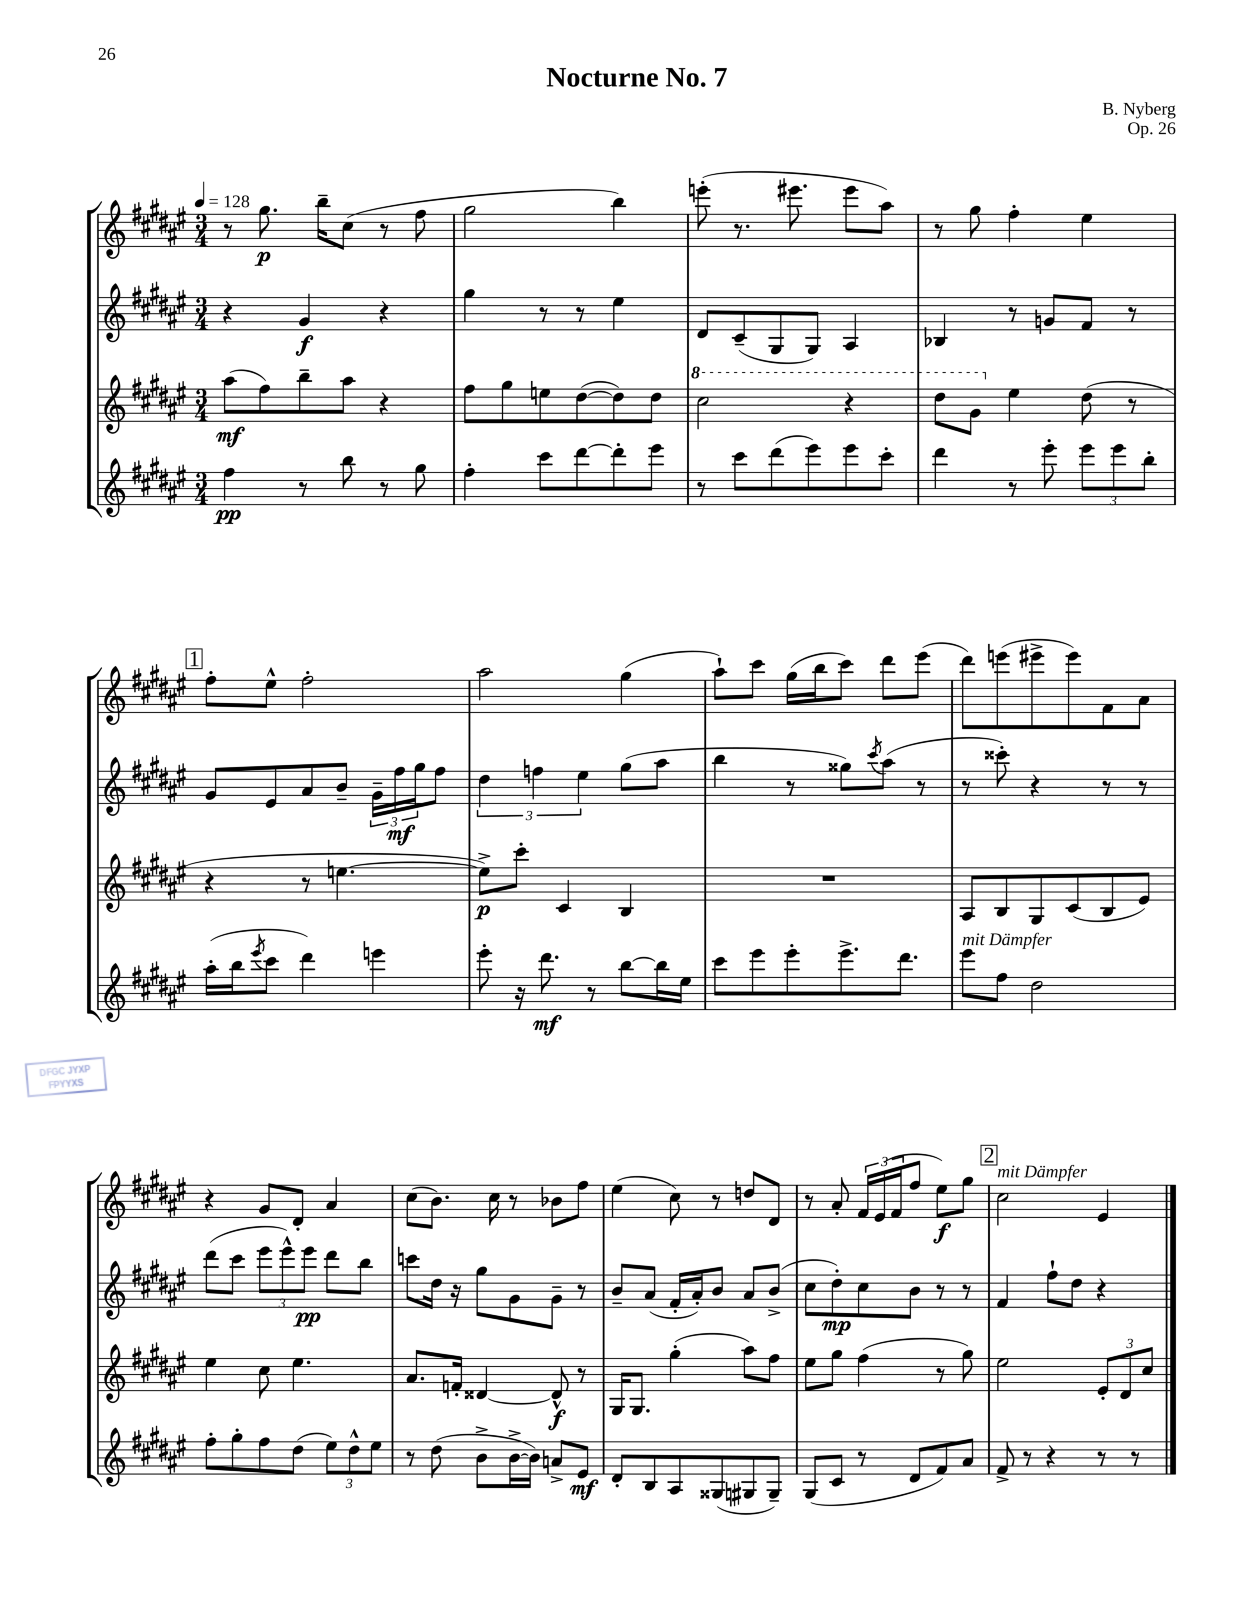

**kern	**dynam	**kern	**dynam	**kern	**dynam	**kern	**dynam
*part4	*part4	*part3	*part3	*part2	*part2	*part1	*part1
*staff4	*staff4	*staff3	*staff3	*staff2	*staff2	*staff1	*staff1
*clefG2	*	*clefG2	*	*clefG2	*	*clefG2	*
*k[f#c#g#d#a#e#]	*	*k[f#c#g#d#a#e#]	*	*k[f#c#g#d#a#e#]	*	*k[f#c#g#d#a#e#]	*
*M3/4	*	*M3/4	*	*M3/4	*	*M3/4	*
*MM128	*	*MM128	*	*MM128	*	*MM128	*
=1	=1	=1	=1	=1	=1	=1	=1
4ff#\	pp	(8aa#\L	mf	4r	.	8r	.
.	.	8ff#\)	.	.	.	8.gg#\	p
8r	.	8bb~\	.	4g#/	f	.	.
.	.	.	.	.	.	16bb~\KL	.
8bb\	.	8aa#\J	.	.	.	(8cc#\J	.
8r	.	4r	.	4r	.	8r	.
8gg#\	.	.	.	.	.	8ff#\	.
=2	=2	=2	=2	=2	=2	=2	=2
4ff#'\	.	8ff#\L	.	4gg#\	.	2gg#\	.
.	.	8gg#\	.	.	.	.	.
8ccc#\L	.	8een\	.	8r	.	.	.
[8ddd#\	.	([8dd#\	.	8r	.	.	.
8ddd#'\]	.	8dd#\])	.	4ee#\	.	4bb\)	.
8eee#\J	.	8dd#\J	.	.	.	.	.
=3	=3	=3	=3	=3	=3	=3	=3
*	*	*8va	*	*	*	*	*
8r	.	2ccc#\	.	8d#/L	.	(8eeen'\	.
8ccc#\L	.	.	.	(8c#~/	.	8.r	.
(8ddd#\	.	.	.	8G#/	.	.	.
.	.	.	.	.	.	8.eee#X\	.
8eee#\)	.	.	.	8G#/J)	.	.	.
8eee#\	.	4r	.	4A#/	.	8eee#\L	.
8ccc#'\J	.	.	.	.	.	8aa#\J)	.
=4	=4	=4	=4	=4	=4	=4	=4
4ddd#\	.	8ddd#\L	.	4B-X/	.	8r	.
.	.	8gg#\J	.	.	.	8gg#\	.
*	*	*X8va	*	*	*	*	*
8r	.	4ee#\	.	8r	.	4ff#'\	.
8eee#'\	.	.	.	8gn/L	.	.	.
12eee#\L	.	(8dd#\	.	8f#/J	.	4ee#\	.
12eee#\	.	.	.	.	.	.	.
.	.	8r	.	8r	.	.	.
12bb'\J	.	.	.	.	.	.	.
!!LO:LB:g=z
!!LO:REH:place=s1:t=1
=5	=5	=5	=5	=5	=5	=5	=5
(16aa#'\LL	.	4r	.	8g#/L	.	8ff#'\L	.
16bb\J	.	.	.	.	.	.	.
8qeee#/	.	.	.	.	.	.	.
8ccc#\J	.	.	.	8e#/	.	8ee#^^\J	.
4ddd#\)	.	8r	.	8a#/	.	2ff#'\	.
.	.	[4.een\	.	8b~/J	.	.	.
4eeen\	.	.	.	24g#~\LL	.	.	.
.	.	.	.	24ff#\	mf	.	.
.	.	.	.	24gg#\J	.	.	.
.	.	.	.	8ff#\J	.	.	.
=6	=6	=6	=6	=6	=6	=6	=6
8eee#'\	.	8ee^\L])	p	6dd#\	.	2aa#\	.
16r	.	8ccc#'\J	.	.	.	.	.
.	.	.	.	6ffn\	.	.	.
8.ddd#\	mf	.	.	.	.	.	.
.	.	4c#/	.	.	.	.	.
.	.	.	.	6ee#\	.	.	.
8r	.	.	.	.	.	.	.
[8bb\L	.	4B/	.	(8gg#\L	.	(4gg#\	.
16bb\L]	.	.	.	8aa#\J	.	.	.
16ee#\JJ	.	.	.	.	.	.	.
=7	=7	=7	=7	=7	=7	=7	=7
8ccc#\L	.	2.r	.	4bb\	.	8aa#`\L)	.
8eee#\	.	.	.	.	.	8ccc#\J	.
8eee#'\	.	.	.	8r	.	(16gg#\LL	.
.	.	.	.	.	.	16bb\J	.
8.eee#^\	.	.	.	8gg##X\L)	.	8ccc#\J)	.
.	.	.	.	8qccc#/	.	.	.
.	.	.	.	(8aa#\J	.	8ddd#\L	.
8.ddd#\J	.	.	.	.	.	.	.
.	.	.	.	8r	.	(8eee#\J	.
=8	=8	=8	=8	=8	=8	=8	=8
!LO:TX:a:i:t=mit Dämpfer	!	!	!	!	!	!	!
8eee#\L	.	8A#/L	.	8r	.	8ddd#\L)	.
8ff#\J	.	8B/	.	8ccc##X'\)	.	(8eeen\	.
2dd#\	.	8G#/	.	4r	.	8eee#X^\	.
.	.	(8c#/	.	.	.	8eee#\)	.
.	.	8B/	.	8r	.	8f#\	.
.	.	8e#/J)	.	8r	.	8a#\J	.
!!LO:LB:g=z
=9	=9	=9	=9	=9	=9	=9	=9
8ff#'\L	.	4ee#\	.	(8ddd#\L	.	4r	.
8gg#'\	.	.	.	8ccc#\J	.	.	.
8ff#\	.	8cc#\	.	12eee#\L	.	8g#/L	.
.	.	.	.	12eee#^^\)	.	.	.
(8dd#\J	.	4.ee#\	.	.	.	8d#'/J	.
.	.	.	.	12eee#\J	pp	.	.
12ee#\L)	.	.	.	8ddd#\L	.	4a#/	.
12dd#^^\	.	.	.	.	.	.	.
.	.	.	.	8bb\J	.	.	.
12ee#\J	.	.	.	.	.	.	.
=10	=10	=10	=10	=10	=10	=10	=10
8r	.	8.a#/L	.	8cccn\L	.	(8cc#\L	.
(8dd#\	.	.	.	16dd#\Jk	.	8.b\J)	.
.	.	16fn'/Jk	.	16r	.	.	.
8b^\L	.	[4d##X/	.	8gg#\L	.	.	.
.	.	.	.	.	.	16cc#\	.
[16b^\L	.	.	.	8g#\	.	8r	.
16b\JJ])	.	.	.	.	.	.	.
8an^/L	.	8d##^^/]	f	8g#~\J	.	8b-X\L	.
8e#/J	mf	8r	.	8r	.	8ff#\J	.
=11	=11	=11	=11	=11	=11	=11	=11
8d#'/L	.	16G#/KL	.	8b~/L	.	(4ee#\	.
.	.	8.G#/J	.	.	.	.	.
8B/	.	.	.	(8a#/J	.	.	.
8A#/	.	(4gg#'\	.	16f#'/LL	.	8cc#\)	.
.	.	.	.	16a#'/J)	.	.	.
(8G##X/	.	.	.	8b/J	.	8r	.
8G#X/	.	8aa#\L)	.	8a#/L	.	8ddn/L	.
8G#~/J)	.	8ff#\J	.	(8b^/J	.	8d#/J	.
=12	=12	=12	=12	=12	=12	=12	=12
(8G#/L	.	8ee#\L	.	8cc#\L	.	8r	.
8c#/J	.	8gg#\J	.	8dd#'\)	mp	8a#'/	.
8r	.	(4ff#\	.	8cc#\	.	24f#/LL	.
.	.	.	.	.	.	(24e#/	.
.	.	.	.	.	.	24f#/J	.
8d#/L	.	.	.	8b\J	.	8ff#/J	.
8f#/)	.	8r	.	8r	.	8ee#\L)	f
8a#/J	.	8gg#\)	.	8r	.	8gg#\J	.
!!LO:REH:place=s1:t=2
=13	=13	=13	=13	=13	=13	=13	=13
!	!	!	!	!	!	!LO:TX:a:i:t=mit Dämpfer	!
8f#^/	.	2ee#\	.	4f#/	.	2cc#\	.
8r	.	.	.	.	.	.	.
4r	.	.	.	8ff#`\L	.	.	.
.	.	.	.	8dd#\J	.	.	.
8r	.	12e#'/L	.	4r	.	4e#/	.
.	.	12d#/	.	.	.	.	.
8r	.	.	.	.	.	.	.
.	.	12cc#/J	.	.	.	.	.
==	==	==	==	==	==	==	==
*-	*-	*-	*-	*-	*-	*-	*-
